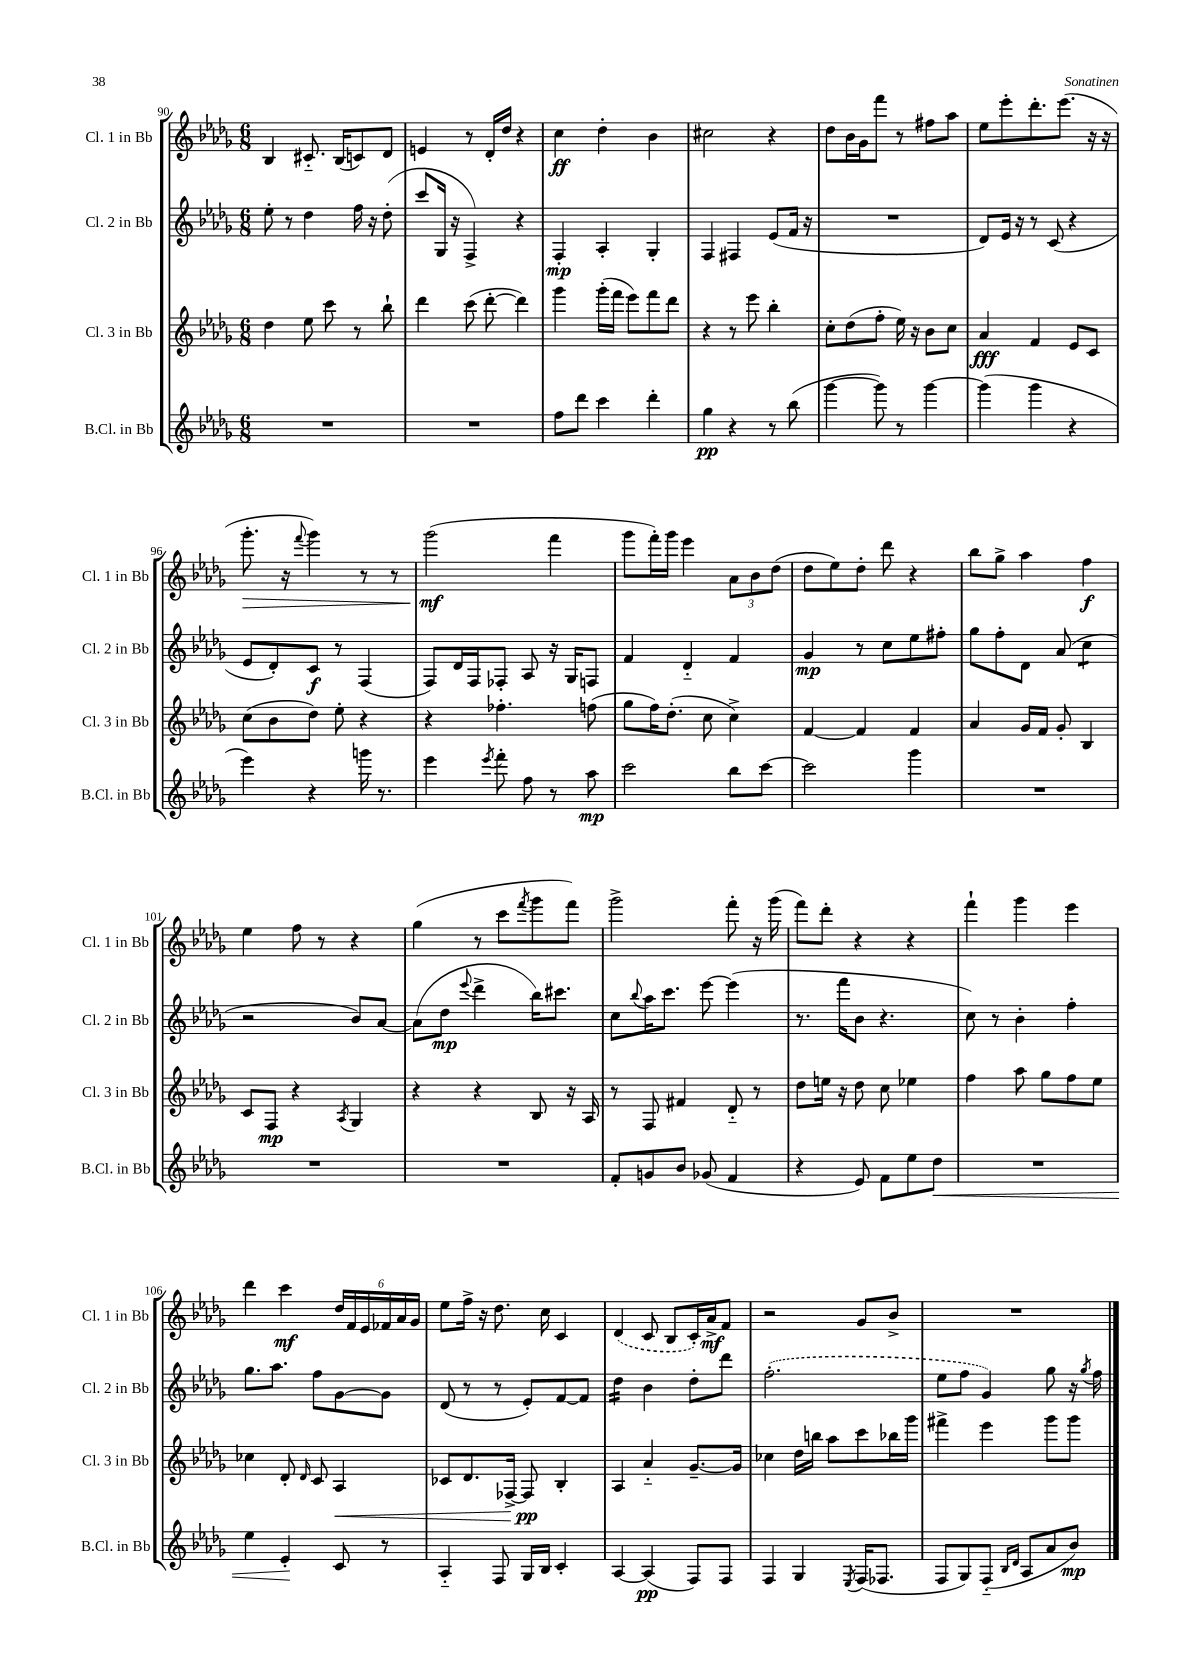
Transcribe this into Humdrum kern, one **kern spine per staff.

**kern	**kern	**kern	**kern
*staff4	*staff3	*staff2	*staff1
*clefG2	*clefG2	*clefG2	*clefG2
*k[b-e-a-d-g-]	*k[b-e-a-d-g-]	*k[b-e-a-d-g-]	*k[b-e-a-d-g-]
*M6/8	*M6/8	*M6/8	*M6/8
2.r	4dd-\	8ee-'\	4B-/
.	.	8r	.
.	8ee-\	4dd-\	8.c#'~/
.	8ccc\	.	.
.	.	.	(16B-/LK
.	8r	16ff\	8c/)
.	.	16r	.
.	8bb-`\	(8dd-'\	8d-/J
=	=	=	=
2.r	4ddd-\	8ccc/L	4e/
.	.	16G-/Jk	.
.	.	16r	.
.	(8ccc\	4F^/)	8r
.	[8ddd-'\	.	16d-'/LL
.	.	.	16dd-/JJ
.	4ddd-\])	4r	4r
=	=	=	=
8ff\L	4ggg-\	4F'/	4cc\
8ddd-\J	.	.	.
4ccc\	(16ggg-'\LL	4A-'/	4dd-'\
.	16fff\JJ	.	.
.	8eee-\L)	.	.
4ddd-'\	8fff\	4G-'/	4b-\
.	8ddd-\J	.	.
=	=	=	=
4gg-\	4r	4F/	2cc#\
4r	8r	4F#/	.
.	8eee-\	.	.
8r	4bb-'\	(8e-/L	4r
(8bb-\	.	16f/Jk	.
.	.	16r	.
=	=	=	=
[4ggg-\	8cc'\L	2.r	8dd-\L
.	(8dd-\	.	16b-\L
.	.	.	16g-\J
8ggg-\])	8ff'\J	.	8fff\J
8r	16ee-\)	.	8r
.	16r	.	.
[4ggg-\	8b-\L	.	8ff#\L
.	8cc\J	.	8aa-\J
=	=	=	=
(4ggg-\]	4a-/	8d-/L)	8ee-\L
.	.	16e-/Jk	8eee-'\
.	.	16r	.
4ggg-\	4f/	8r	8.ddd-'\
.	.	(8c/	.
.	.	.	(8.eee-\J
4r	8e-/L	4r	.
.	8c/J	.	16r
.	.	.	16r
=	=	=	=
4eee-\)	(8cc\L	8e-/L	8.ggg-'\
.	8b-\	8d-'/)	.
.	.	.	16r
.	.	.	8qqfff/
4r	8dd-\J)	8c/J	4ggg-\)
.	8ee-'\	8r	.
16ggg\	4r	(4F/	8r
8.r	.	.	.
.	.	.	8r
=	=	=	=
4eee-\	4r	8F/L)	(2ggg-\
.	.	16d-/L	.
.	.	16F/J	.
8qeee-/	.	.	.
8fff'\	4.ff-'\	8F-'/J	.
8ff\	.	8A-/	.
8r	.	16r	4fff\
.	.	16G-/LK	.
8aa-\	(8ff\	8F/J	.
=	=	=	=
2ccc\	8gg-\L	4f/	8ggg-\L
.	16ff\K)	.	16fff'\L)
.	(8.dd-'\J	.	16ggg-\JJ
.	.	4d-'~/	4eee-\
.	8cc\	.	.
8bb-\L	4cc^\)	4f/	12a-\L
.	.	.	12b-\
[8ccc\J	.	.	.
.	.	.	(12dd-\J
=	=	=	=
2ccc\]	[4f/	4g-/	8dd-\L
.	.	.	8ee-\)
.	4f/]	8r	8dd-'\J
.	.	8cc\L	8ddd-\
4ggg-\	4f/	8ee-\	4r
.	.	8ff#'\J	.
=	=	=	=
2.r	4a-/	8gg-\L	8bb-\L
.	.	8ff'\	8gg-^\J
.	16g-/LL	8d-\J	4aa-\
.	16f/JJ	.	.
.	8g-'/	(8a-/	.
.	4B-/	4cc\	4ff\
=	=	=	=
2.r	8c/L	2r	4ee-\
.	8F/J	.	.
.	4r	.	8ff\
.	.	.	8r
.	8qA-/	.	.
.	4G-/	8b-/L)	4r
.	.	[8a-/J	.
=	=	=	=
2.r	4r	(8a-\]L	(4gg-\
.	.	8dd-\J	.
.	.	8qqeee-/	.
.	4r	4ddd-^\	8r
.	.	.	8ccc\L
.	.	.	8qfff/
.	8B-/	16bb-\LK)	8ggg-\
.	.	8.ccc#\J	.
.	16r	.	8fff\J)
.	16A-/	.	.
=	=	=	=
8f'/L	8r	8cc\L	2ggg-^\
.	.	8qqbb-/	.
8g/	8F/	16aa-\K	.
.	.	8.ccc\J	.
8b-/J	4f#/	.	.
(8g-/	.	[8eee-\	.
4f/	8d-'~/	(4eee-\]	8fff'\
.	8r	.	16r
.	.	.	(16ggg-\
=	=	=	=
4r	8dd-\L	8.r	8fff\L)
.	16ee\Jk	.	8ddd-'\J
.	16r	16fff\LK	.
8e-/)	8dd-\	8b-\J	4r
8f\L	8cc\	4.r	.
8ee-\	4ee-\	.	4r
8dd-\J	.	.	.
=	=	=	=
2.r	4ff\	8cc\)	4fff`\
.	.	8r	.
.	8aa-\	4b-'\	4ggg-\
.	8gg-\L	.	.
.	8ff\	4ff'\	4eee-\
.	8ee-\J	.	.
=	=	=	=
4ee-\	4cc-\	8.gg-\L	4ddd-\
.	.	8.aa-\J	.
4e-'/	8d-'/	.	4ccc\
.	16qqd-/	.	.
.	8c/	8ff\L	.
8c/	4A-/	[8g-\	24dd-/LL
.	.	.	24f/
.	.	.	24e-/
8r	.	8g-\]J	24f-/
.	.	.	24a-/
.	.	.	24g-/JJ
=	=	=	=
4A-'~/	8c-/L	(8d-/	8ee-\L
.	8.d-/	8r	16ff^\Jk
.	.	.	16r
8F/	.	8r	8.dd-\
.	[16F-^/Jk	.	.
16G-/LL	8F-/]	8e-'/L)	.
16B-/JJ	.	.	16cc\
4c'/	4B-'/	[8f/	4c/
.	.	8f/]J	.
=	=	=	=
[4A-/	4A-/	4dd-\	(4d-/
(4A-/]	4a-'~/	4b-\	8c/
.	.	.	8B-/L
8F/L)	[8.g-~/L	8dd-'\L	16c'/L)
.	.	.	16a-^/J
8F/J	.	8ddd-\J	8f/J
.	16g-/]Jk	.	.
=	=	=	=
4F/	4cc-\	(2.ff'\	2r
4G-/	16dd-\LL	.	.
.	16bb\JJ	.	.
.	8aa-\L	.	.
8qE-/	.	.	.
(16F/LK	8ccc\	.	8g-/L
8.F-/J	.	.	.
.	16bb-\L	.	8b-^/J
.	16ggg-\JJ	.	.
=	=	=	=
8F/L	4fff#^\	8ee-\L	2.r
8G-/)	.	8ff\J	.
(8F'~/J	4eee-\	4g-/)	.
16qqB-/LL	.	.	.
16qqd-/JJ	.	.	.
8A-/L	.	.	.
8a-/	8ggg-\L	8gg-\	.
8b-/J)	8ggg-\J	16r	.
.	.	8qgg-/	.
.	.	16ff\	.
==	==	==	==
*-	*-	*-	*-
